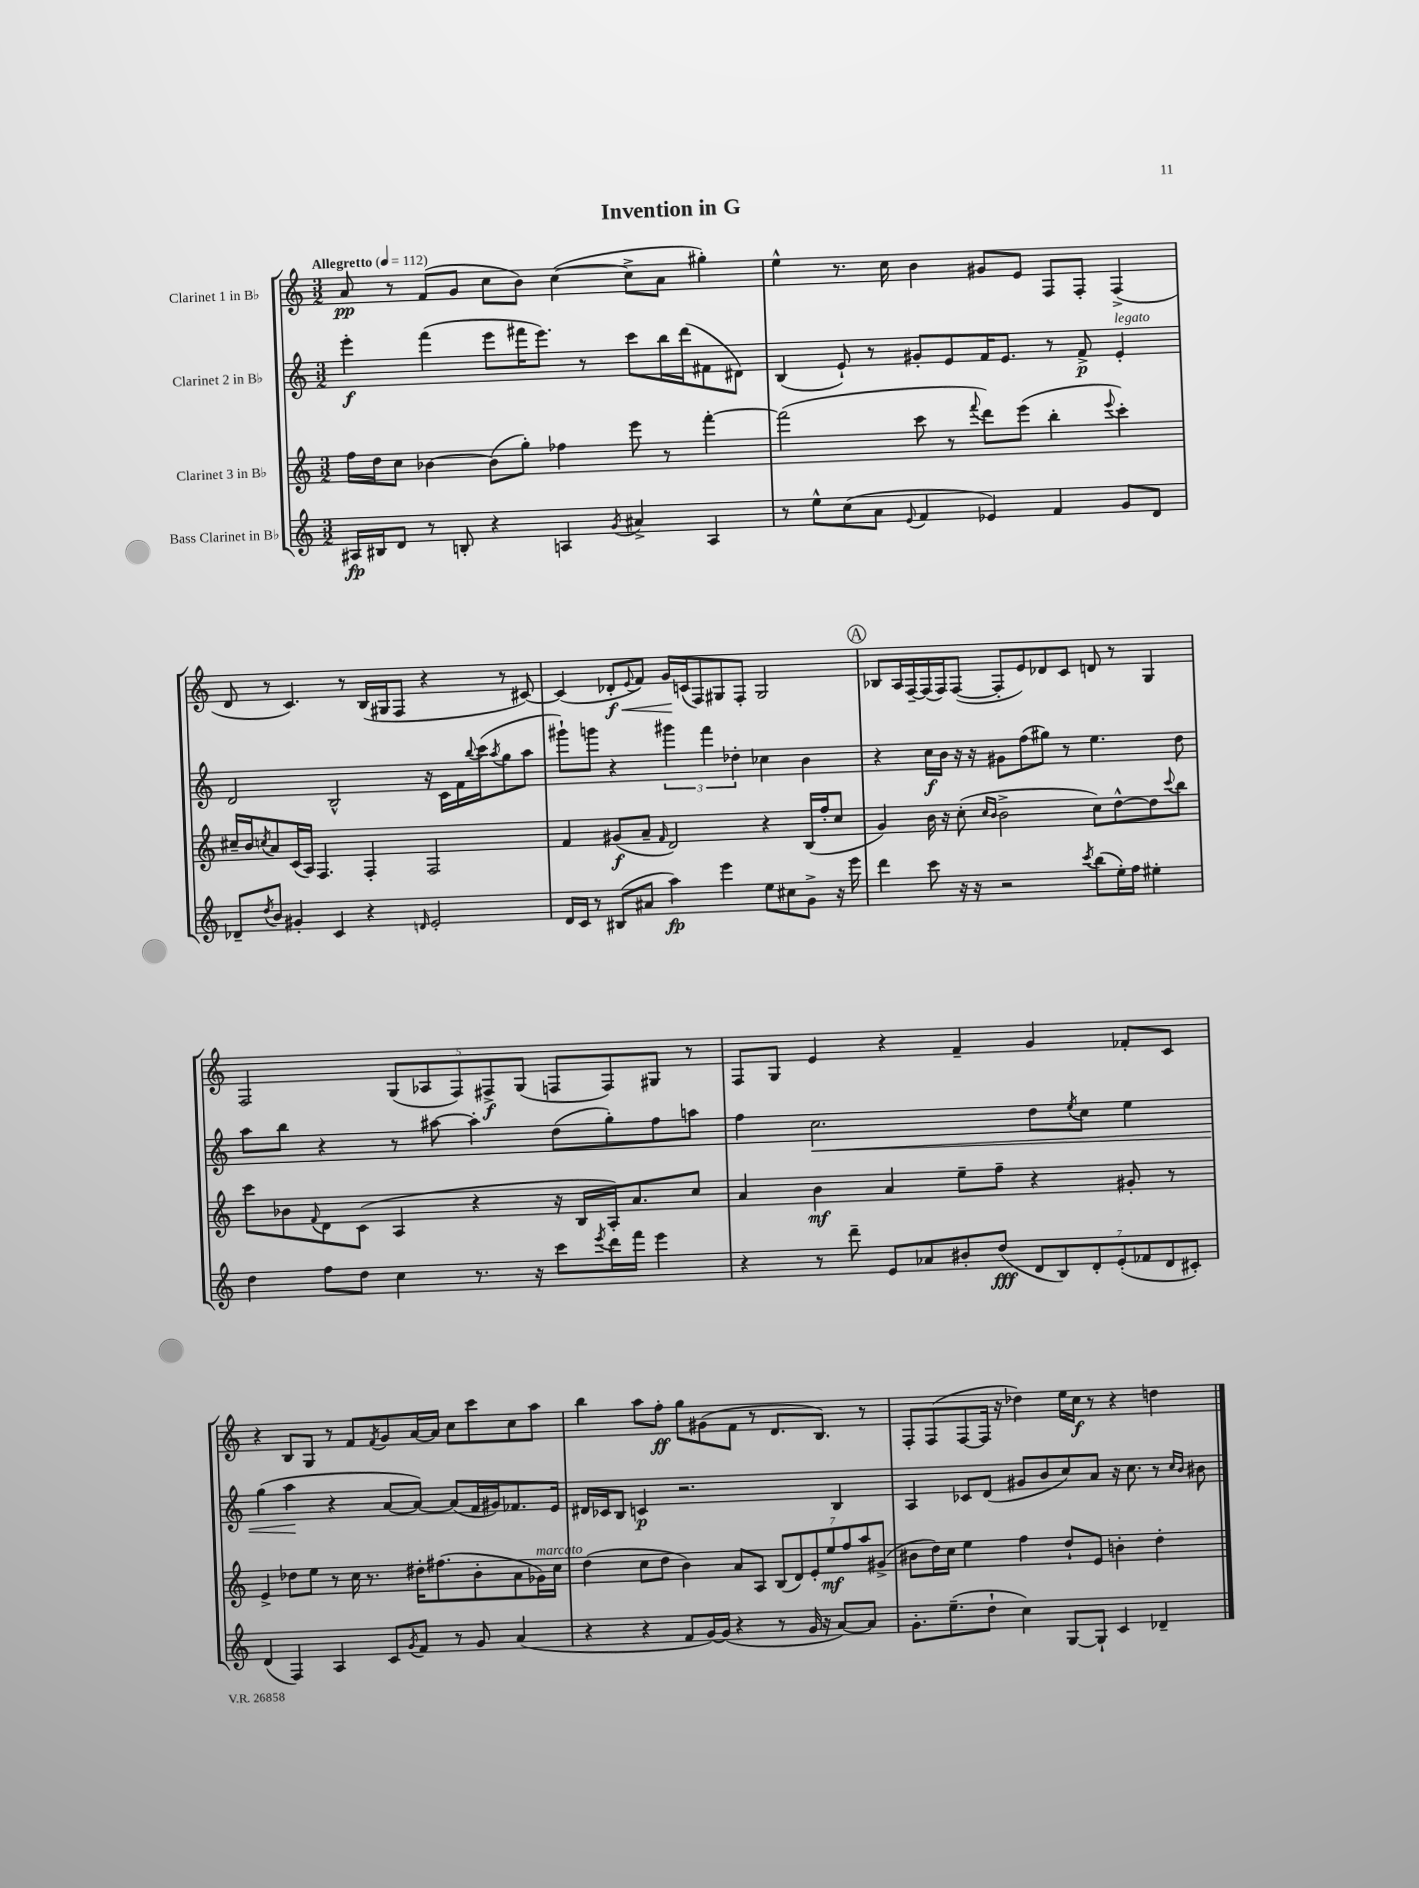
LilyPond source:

\header { title = "Invention in G" }
<<
\new StaffGroup <<
\new Staff = "s0" \with { instrumentName = "Clarinet 1 in Bb" } {
    \clef treble \key c \major \numericTimeSignature \time 3/2 \tempo "Allegretto" 4 = 112
    a'8\pp r8 f'8( g'8 c''8 b'8) c''4~( c''8-> a'8 gis''4-.) |
    e''4-^ r8. c''16 b'4 gis'8 e'8 f8 f8-. f4->( |
    d'8 r8 c'4.) r8 b16( gis16 f8 r4 r8 cis'8~) |
    cis'4( des'8-.\f\< \appoggiatura { e'8 } f'8) g'16\! c'16( f8) gis8 f8-. gis2 |
    \mark \markup { \circle "A" } bes8 a16 f16~-- f16( f16) f8~( f8-. e'8) des'8 c'8 d'8 r8 g4 |
    f2 \tuplet 5/4 { g8( aes8 f8) fis8->\f g8( } f8 f8) gis8 r8 |
    f8 g8 e'4 r4 f'4-- g'4 fes'8-. c'8 |
    r4 b8 g8 r8 f'8 \acciaccatura { f'8 } g'8 a'16~ a'16 c''8 c'''8 c''8 a''8 |
    b''4 a''8 f''8-.\ff g''8 gis'8( f'8 r8 d'8. b8.) r8 |
    f8-. f8( f8~ f16 r16 des''4) e''16 c''16\f r8 r4 d''4 \bar "|." |
}
\new Staff = "s1" \with { instrumentName = "Clarinet 2 in Bb" } {
    \clef treble \key c \major \numericTimeSignature \time 3/2
    e'''4-.\f f'''4( e'''8 fis'''16 e'''8.) r8 c'''8 b''16 d'''16( fis'8 dis'8) |
    b4( e'8-!) r8 gis'8-. e'8 f'16 e'8. r8 f'8->\p e'4-.^\markup { \italic "legato" } |
    d'2 b2-^ r16 c'16 f'16 \appoggiatura { b''8 } c'''16( \acciaccatura { a''8 } g''8 a''8 |
    gis'''8-!) g'''8 r4 \tuplet 3/2 { gis'''4 f'''4 des''4-. } ces''4 b'4 |
    \mark \markup { \circle "A" } r4 c''16\f b'16 r16 r16 gis'8 f''8( gis''8) r8 e''4. d''8 |
    a''8 b''8 r4 r8 ais''8~ ais''4-. d''8( g''8-.) f''8 a''8 |
    f''4 c''2.\< d''8 \acciaccatura { e''8 } c''8 e''4 |
    g''4( a''4\! r4 a'8~ a'8~) a'8( f'16 gis'16) fes'8. e'16 |
    dis'16 ces'16 b8 c'4\p r2. b4 |
    a4 ces'8 d'8( gis'8 b'8 c''8) a'8 r16 c''8. r8 \grace { c''16 b'16 } bis'8 \bar "|." |
}
\new Staff = "s2" \with { instrumentName = "Clarinet 3 in Bb" } {
    \clef treble \key c \major \numericTimeSignature \time 3/2
    f''16 d''16 c''8 bes'4~ bes'8( g''8-.) fes''4 e'''8 r8 f'''4~-. |
    f'''2( c'''8 r8 \appoggiatura { f'''8 } d'''8) e'''8( b''4-. \appoggiatura { e'''8 } c'''4-.) |
    cis''16-- b'16 \acciaccatura { c''8 } a'8 c'16( a16) f4. f4-. f2 |
    f'4 gis'8\f( a'8-- \grace { f'16 } d'2) r4 b16( f''16-. c''8 |
    \mark \markup { \circle "A" } g'4) b'16 r16 c''8-.( \grace { c''16 b'16 } b'2-> c''8) d''8~-^ d''8 \appoggiatura { c'''8 } b''8 |
    c'''8 bes'8 \appoggiatura { f'8 } d'8 c'8( a4 r4 r16 b16 a16-.) a'8. c''8 |
    a'4 b'4\mf a'4 e''8-- f''8-- r4 gis'8-. r8 |
    e'4-> des''8 e''8 r8 c''16 r8. dis''16-. fis''8.( b'8-. a'8 ges'16^\markup { \italic "marcato" }) c''16 |
    d''4( c''8 d''8 b'4) a'8 a8 \tuplet 7/4 { b8( d'8) e'8-. e''8\mf f''8 a''8 gis'8->( } |
    bis'8 d''16) c''16 e''4 f''4 d''8-! e'8 b'4-. d''4-. \bar "|." |
}
\new Staff = "s3" \with { instrumentName = "Bass Clarinet in Bb" } {
    \clef treble \key c \major \numericTimeSignature \time 3/2
    ais16\fp bis16 d'8 r8 b8-. r4 a4 \acciaccatura { g'8 } ais'4-> a4 |
    r8 e''8-^ c''8( a'8 \appoggiatura { e'8 } f'4 ees'4) f'4 g'8 d'8 |
    des'8-- \acciaccatura { d''8 } b'8 gis'4-. c'4 r4 \grace { d'16 } e'2-. |
    d'16 c'16 r8 bis8( ais'8 a''4\fp) e'''4 e''8 cis''8 g'8-> r16 e'''16 |
    \mark \markup { \circle "A" } d'''4 c'''8 r16 r16 r2 \acciaccatura { c'''8 } b''8( e''16-.) f''16 eis''4-. |
    d''4 f''8 d''8 c''4 r8. r16 c'''8 \acciaccatura { e'''8 } d'''16 f'''16 e'''4 |
    r4 r8 d'''8-- e'8 aes'8 bis'8-. d''8\fff( \tuplet 7/4 { d'8 b8) d'8-. e'8-.( fes'8 d'8 cis'8-.) } |
    d'4( f4) a4 c'8 \acciaccatura { g'8 } f'8 r8 g'8 a'4( |
    r4 r4 f'8 g'16~) g'16( r4 r8 g'16 r16 a'8~) a'8 |
    g'8.-. e''8.--( d''8-! c''4) g8~ g8-! c'4 des'4-- \bar "|." |
}
>>
>>
\layout { \context { \Score \remove "Bar_number_engraver" } }
